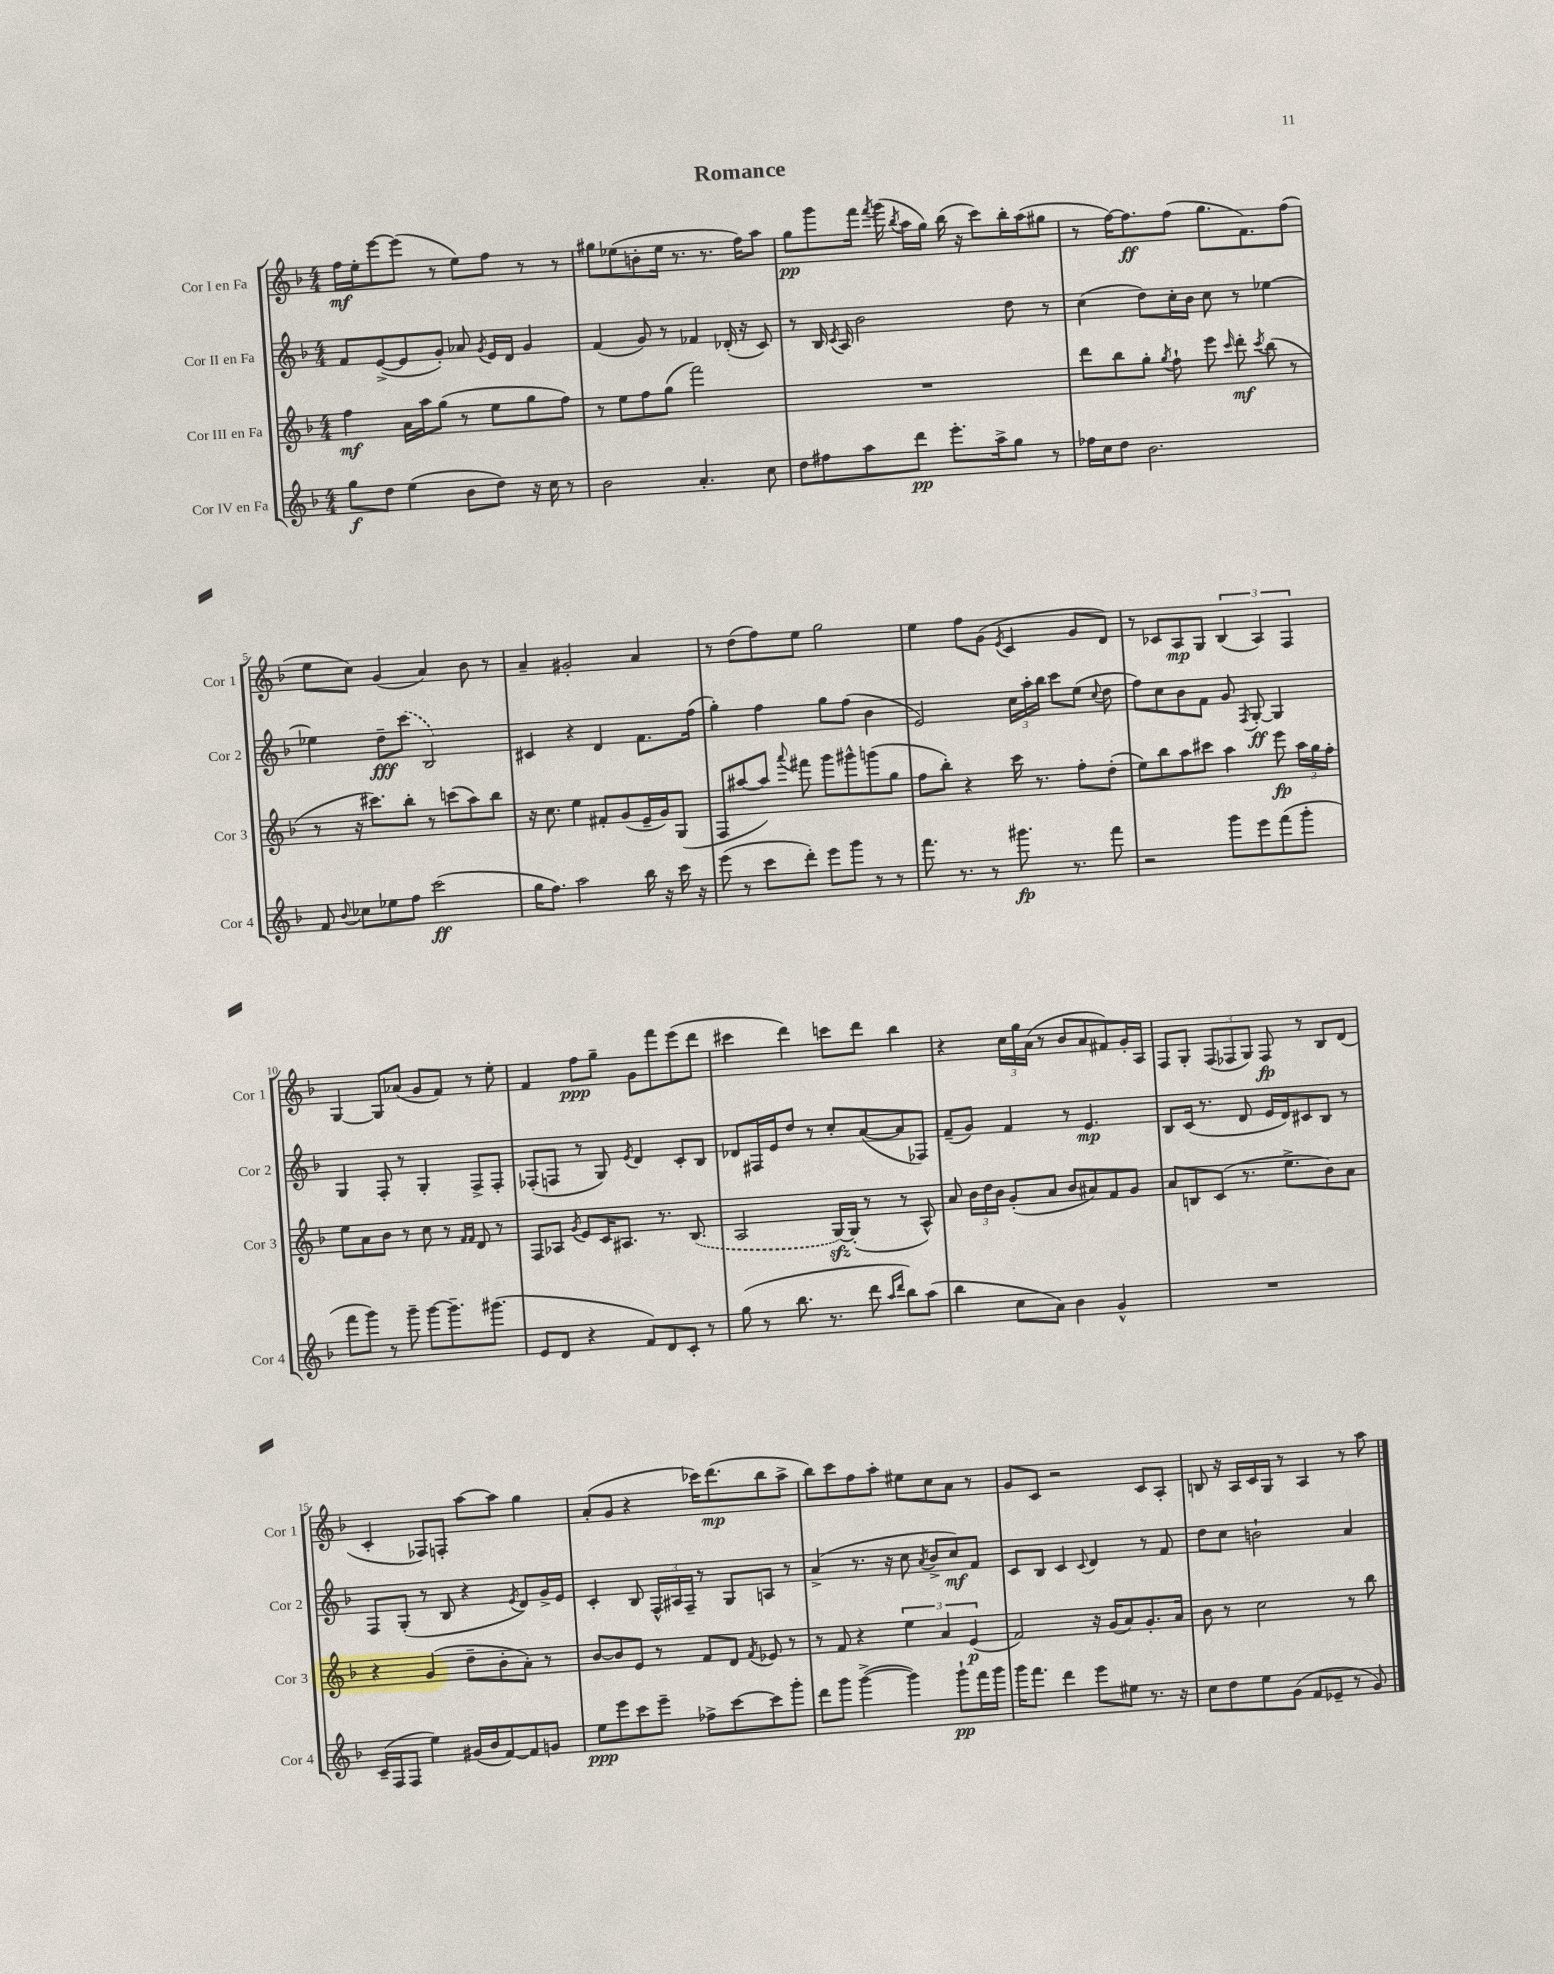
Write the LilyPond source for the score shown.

\header { title = "Romance" }
<<
\new StaffGroup <<
\new Staff = "s0" \with { instrumentName = "Cor I en Fa" shortInstrumentName = "Cor 1" } {
    \clef treble \key f \major \numericTimeSignature \time 4/4
    \autoBeamOff f''16[\mf e''16-. e'''8~ e'''8]( r8 e''8[) f''8] r8 r8 |
    gis''8[ ees''8( b'8-. ees''16] r8. r8. f''16[) a''8] |
    g''8[\pp g'''8 f'''16] \acciaccatura { f'''8 } g'''16( \acciaccatura { bes''8 } a''16[ g''16]) bes''16( r16 c'''8[) bes''16-. a''16( gis''8] |
    r8 f''16[~) f''8.\ff f''8]( g''8.[ f'8.) f''8]( |
    e''8[ c''8]) g'4( a'4) bes'8 r8 |
    a'4-- gis'2-. a'4 |
    r8 d''8[( f''8) e''8] g''2 |
    e''4 f''8[ g'8]( \acciaccatura { e'8 } c'4 g'8[ d'8]) |
    r8 ces'8[ a8\mp g8] \tuplet 3/2 { bes4( a4) f4 } |
    g4~ g8[ aes'8]( g'8[ f'8]) r8 e''8-. |
    f'4 f''8[\ppp g''8]-- g'8[ f'''8 e'''8( d'''8] |
    cis'''4 d'''4) c'''8[ d'''8] bes''4 |
    r4 \tuplet 3/2 { c''16[ g''16 a'16]( } r8 bes'8[ a'8 fis'8) g'16-. a16] |
    f8[ g8]-. \tuplet 3/2 { f8[( fes8 g8]) } fes8\fp r8 bes8[ d'8]( |
    c'4-. fes8[) f8]-. a''8[~ a''8] g''4 |
    a'8[-.( g'8] r4 ces'''16[) d'''8.\mp( bes''8 a''8]-> |
    bes''8[) c'''8 f''8 a''8]-. eis''8[ c''8 a'8] r8 |
    g'8[ c'8] r2 c'8[ a8]-. |
    b8 r16 a16[ c'16 g16] r8 a4 r8 a''8 \bar "|." |
}
\new Staff = "s1" \with { instrumentName = "Cor II en Fa" shortInstrumentName = "Cor 2" } {
    \clef treble \key f \major \numericTimeSignature \time 4/4
    \autoBeamOff f'8[ e'8~->( e'8 g'8]-.) aes'8 \acciaccatura { g'8 } e'16[ d'16] g'4 |
    f'4( g'8) r8 fes'4 des'16-.( r16 c'8) |
    r8 bes16 \acciaccatura { c'8 } a16 bes'2 d''8 r8 |
    c''4( d''8[) c''16-. bes'16] c''8 r8 ees''4~ |
    ees''4 d''8[--\fff \once \slurDashed c'''8]( bes2) |
    cis'4 r4 d'4 f'8.[ f''16]( |
    g''4-.) f''4 g''8[ f''8]( bes'4 |
    e'2) \tuplet 3/2 { c''16[ a''16-. bes''16] } c'''8[ e''8]( \appoggiatura { c''8 } d''8 |
    f''8[) c''8 bes'8 f'8] g'8 \acciaccatura { f8 } g8~-.\ff g4 |
    g4 f8-. r8 g4-. f8[-> f8]-. |
    fes8[-.( f8] r8 g8) \acciaccatura { e'8 } d'4 c'8[-. bes8] |
    des'8[ fis16 e'16 d''8] r8 c''8[-. a'8~( a'8 fes8]) |
    f'8[--( g'8]) f'4 r8 e'4.\mp |
    bes8[ c'16]( r8. d'8 e'16[ d'16) cis'8 bes8] r8 |
    f8[ g8]-.( r8 bes8 r4 \acciaccatura { e'8 } d'8[) g'16-> e'16] |
    c'4-. bes8 \tuplet 3/2 { f16[-^ ais16 f16]-- } r8 g8[ a8] r8 |
    a'4->( r8. r16 c''8 \acciaccatura { a'8 } bes'8[-> c''8\mf) f'8] |
    c'8[ bes8] c'4 \appoggiatura { c'8 } d'4 r8 f'8 |
    d''8[ c''8] b'2-! a'4 \bar "|." |
}
\new Staff = "s2" \with { instrumentName = "Cor III en Fa" shortInstrumentName = "Cor 3" } {
    \clef treble \key f \major \numericTimeSignature \time 4/4
    \autoBeamOff f''4\mf a'16[ a''16 g''8]( r8 e''8[ g''8 f''8]) |
    r8 e''8[ f''8 g''8]( f'''2) |
    R1 |
    d'''8[ bes''8 g''8]-. \acciaccatura { g''8 } f''8-! e'''8 \grace { c'''16 } d'''8-.\mf \acciaccatura { c'''8 } bes''8( r8 |
    r8 r16 cis'''8.[) bes''8]-. r8 c'''8[( a''8) bes''8] |
    r16 c''8. e''4 fis'8[-. g'8( e'16-- g'16) g8]( |
    f8[ ais''8~ ais''8]) \appoggiatura { a'''8 } fis'''8 g'''8[ gis'''8-^ g'''8( g''8] |
    f''8[ bes''8]-.) r4 c'''16 r8. f''8[-. d''8]-.( |
    e''8[) bes''8 a''8 cis'''8] a''4 e'''8\fp \tuplet 3/2 { a''16[ g''16 f''16]-. } |
    e''8[ a'8 bes'8] r8 c''8 r8 \grace { f'16[ f'16] } d'8 r8 |
    f8[ aes8] \acciaccatura { g'8 } e'8[ c'16 ais8.] r8. \once \slurDashed bes8.( |
    a2 g16[~\sfz) g16]-.( r8 r8 a8-^) |
    a'8 \tuplet 3/2 { bes'16[ d''16 bes'16] } g'8[-.( a'8] bes'8[ ais'8) f'8 g'8] |
    a'8[ b8 c'8]( r8. e''8.[-> bes'8) a'8] |
    r4 g'4( d''8[-- bes'8-. a'8]-.) r8 |
    bes'8[~ bes'8 e'8] r8 f'8[ d'8] \acciaccatura { f'8 } ees'8 r8 |
    r8 f'8 r4 \tuplet 3/2 { e''4 a'4 e'4\p( } |
    f'2) r16 g'16[( a'8) g'8.-. a'16] |
    bes'8 r8 c''2 r8 bes''8 \bar "|." |
}
\new Staff = "s3" \with { instrumentName = "Cor IV en Fa" shortInstrumentName = "Cor 4" } {
    \clef treble \key f \major \numericTimeSignature \time 4/4
    \autoBeamOff g''8[\f d''8] e''4( bes'8[ d''8]) r16 c''16 r8 |
    bes'2 a'4.-. c''8 |
    d''8[ fis''8 a''8 d'''8]\pp e'''8.[-. a''16-> g''8] r8 |
    fes''16[ c''16 d''8] bes'2. |
    f'8 \appoggiatura { bes'8 } ces''8[ ees''8 f''8] c'''2\ff( |
    g''16[ f''8.]) a''2 bes''16 r16 c'''16 r16 |
    e'''8( r8 c'''8[ d'''8]-.) e'''8[ g'''8] r8 r8 |
    f'''8. r8. r8 gis'''8.\fp r8. f'''8 |
    r2 g'''8[ e'''8 f'''8( g'''8]-. |
    f'''8[ g'''8]) r8 g'''8-- g'''8[~ g'''8.-- gis'''8.]( |
    e'8[ d'8] r4 f'8[) d'8 c'8]-. r8 |
    g''8( r8 bes''8. r8. d'''8 \grace { a''16[ d'''16] } bes''8[) a''8]( |
    bes''4 c''8[ a'8]) bes'4 g'4-^ |
    R1 |
    c'16[--( f16 f8] e''4) gis'16[( bes'16 f'8~) f'8 g'8] |
    e''8[\ppp e'''8 c'''8 e'''8]-- fes''8[-> c'''8~ c'''8 g'''8]-. |
    d'''8[ g'''8] g'''4~->( g'''4) g'''8[-!\pp f'''16 g'''16] |
    g'''16[ f'''8.] d'''4 e'''8[ eis''8] r8. r16 |
    c''8[ d''8 e''8 g'8]( f'8[ ees'8]-- r8 g'8) \bar "|." |
}
>>
>>
